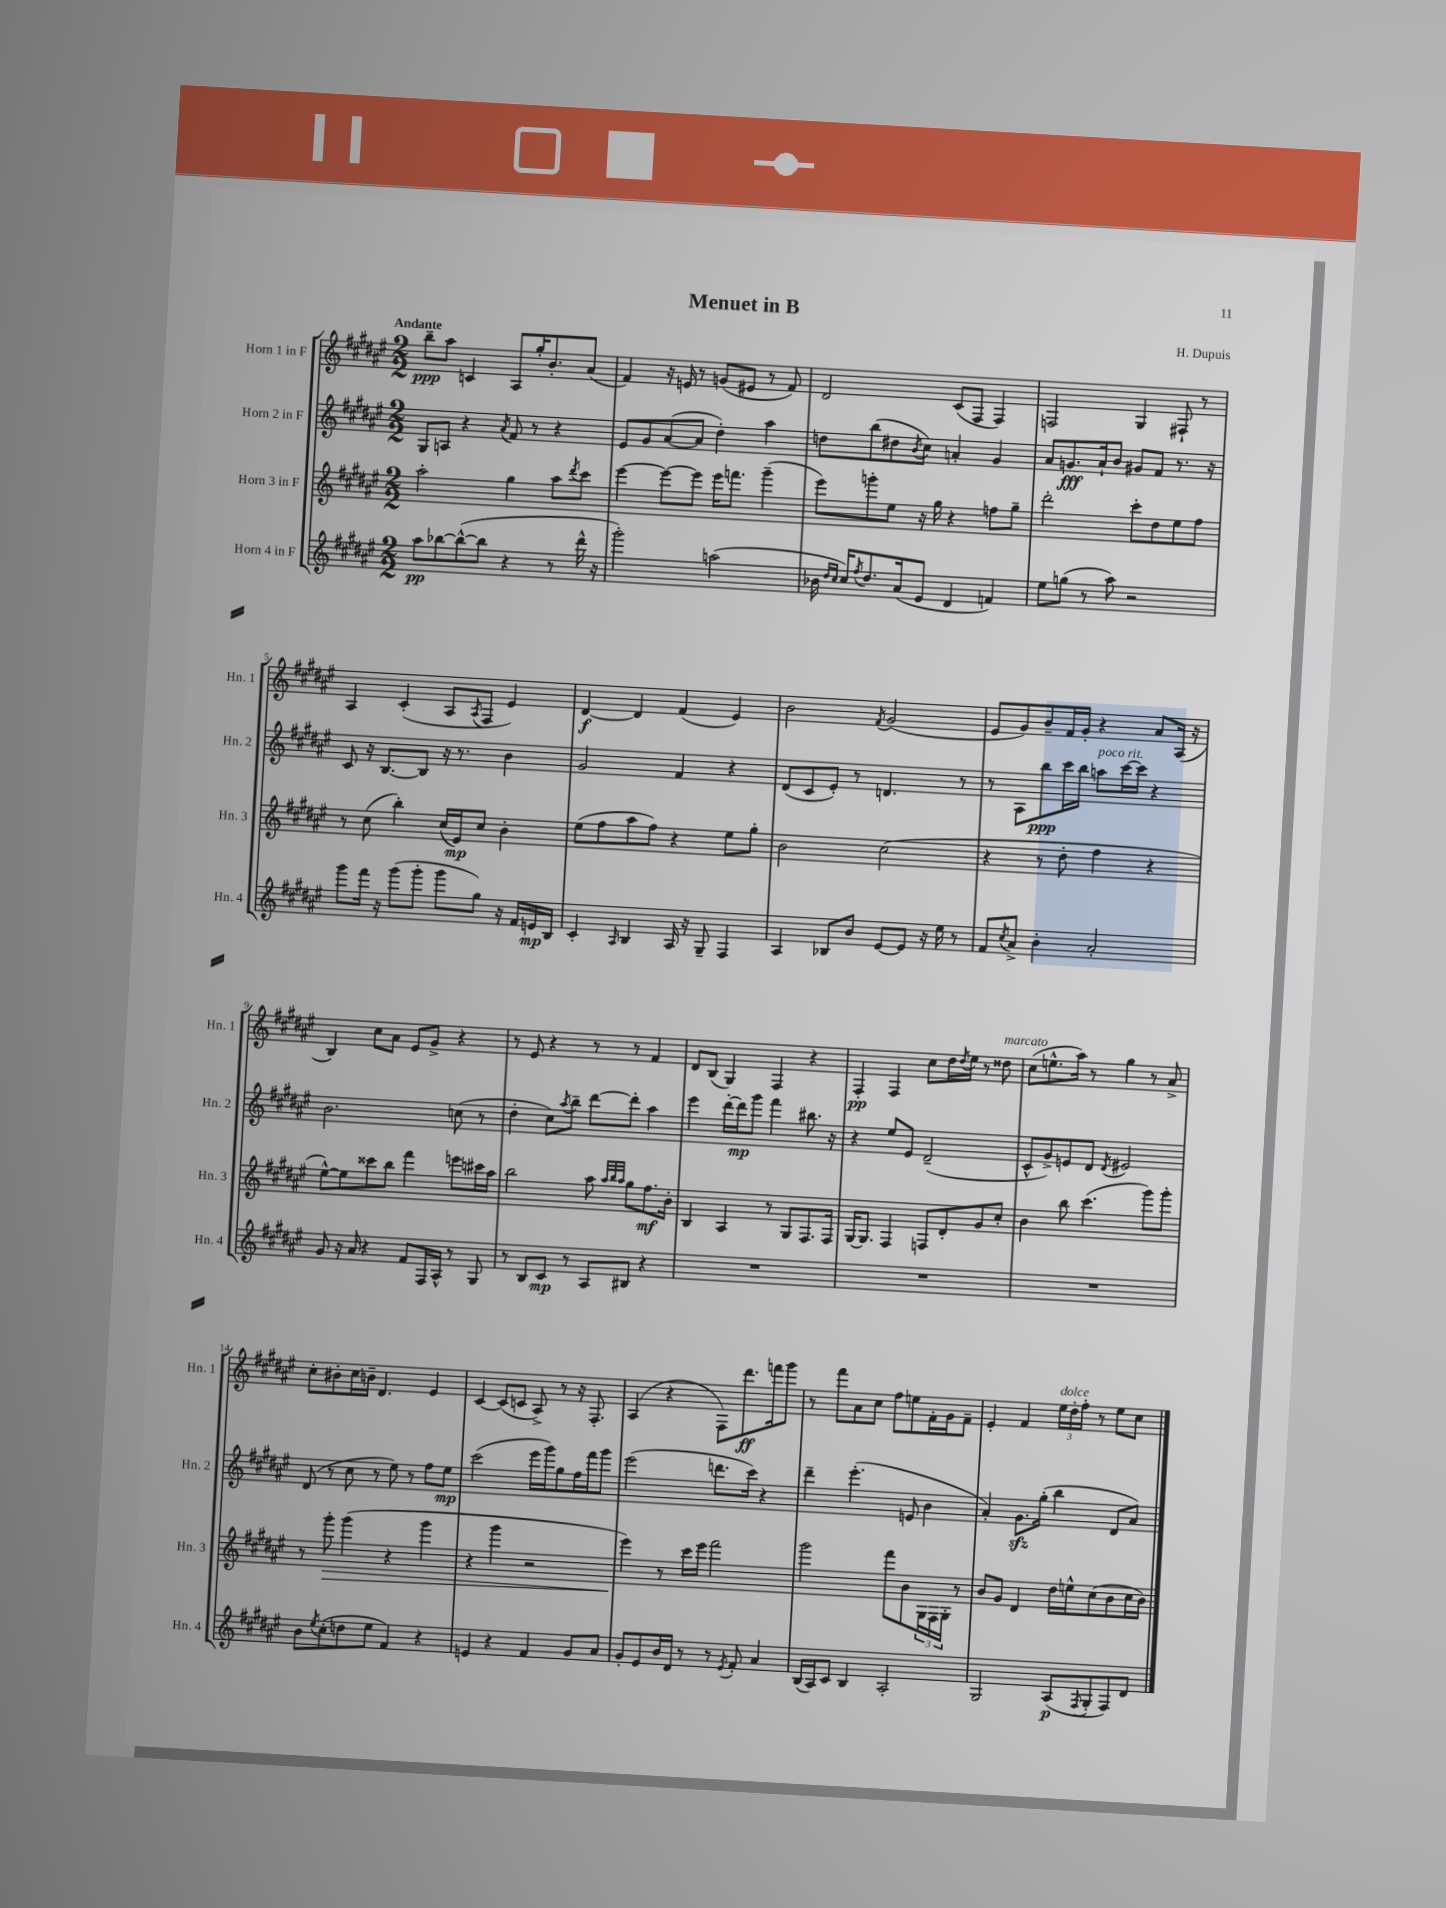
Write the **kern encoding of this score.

**kern	**kern	**kern	**kern
*staff4	*staff3	*staff2	*staff1
*clefG2	*clefG2	*clefG2	*clefG2
*k[f#c#g#d#a#e#]	*k[f#c#g#d#a#e#]	*k[f#c#g#d#a#e#]	*k[f#c#g#d#a#e#]
*M2/2	*M2/2	*M2/2	*M2/2
8aa#	2aa#'	8G#	8bb~
[8bb-	.	8A	8aa#
(8bb-^^_	.	4r	4c
8bb-]	.	.	.
.	.	8qa#	.
4r	4gg#	8f#	8A#
.	.	8r	16gg#'
.	.	.	8.b'
8r	8aa#	4r	.
.	8qddd#	.	.
16ddd#^^	8ccc#	.	(8a#
16r	.	.	.
=	=	=	=
2ggg#')	[4eee#	8e#	4f#)
.	.	8g#	.
.	8eee#_	([8a#	16r
.	.	.	16e
.	8eee#]	8a#]	8r
(2aa	16eee#	4dd#')	(8g
.	8.fff	.	.
.	.	.	8e#
.	(4ggg#~	4aa#	8r
.	.	.	8f#)
=	=	=	=
16b-	8eee#)	8dd	2d#
16qqdd#	.	.	.
16qqcc#	.	.	.
16cc#)	.	.	.
8qff#	.	.	.
8.dd#	8ggg'	(8bb	.
.	8ee#	8dd#	.
(16a#	.	.	.
.	.	8qb	.
8e#	16r	8cc#)	.
.	16gg#	.	.
4d#	4r	4a'	(8c#
.	.	.	8F#
4f)	8ff	4g#	4F#)
.	8gg#~	.	.
=	=	=	=
8ee#	2ddd#'	8a#	2F
(8gg	.	8.g	.
8r	.	.	.
.	.	16a#`	.
8aa#)	.	8b	.
2r	8ccc#'	8g#	4G#
.	8dd#	8f#	.
.	8ee#	8.r	8F#`
.	8ff#	.	8r
.	.	16r	.
=	=	=	=
8ggg#	8r	8c#	4A#
16fff#	(8cc#	16r	.
16r	.	[8.B	.
(8ggg#	4bb')	.	(4c#'
8ggg#'	.	8B]	.
8ggg#	(16cc#	16r	8A#
.	16e#)	8.r	.
.	.	.	8qA#
8gg#)	8cc#	.	8F#
16r	4b'	4b	4e#)
16f#	.	.	.
16e	.	.	.
16B	.	.	.
=	=	=	=
4c#'	(8ee#	2g#	[4d#
.	8ff#	.	.
16qqA#	.	.	.
4B	8aa#	.	4d#]
.	8ff#)	.	.
16A#	4r	4f#	(4f#
16r	.	.	.
8G#~	.	.	.
4F#	8ee#	4r	4e#)
.	8gg#'	.	.
=	=	=	=
4A#	2b	(8d#	2b
.	.	8c#	.
8B-	.	8e#')	.
8b	.	8r	.
.	.	.	8qf#
[8e#	(2cc#	4.d	(2g#
8e#]	.	.	.
16r	.	.	.
16ee#	.	.	.
8r	.	8r	.
=	=	=	=
8f#	4r	8r	8e#
8qcc#	.	.	.
8a#^	.	8A#	8g#)
4b'	8r	8bb	8b~
.	8dd#'	16ccc#	16f#
.	.	16bb	16g#'
2a#'	4ff#	8aa	4r
.	.	[16ccc#	.
.	.	16ccc#]	.
.	4r	4r	8a#
.	.	.	(16A#
.	.	.	16r
=	=	=	=
8g#	[8ee#^^)	2.b	4B)
16r	8ee#]	.	.
16a#	.	.	.
4r	8ccc##	.	8cc#
.	8bb	.	8a#
8f#	4fff#	.	8e#
16F#	.	.	8g#^
16A#^^	.	.	.
8r	8eee	(8cc	4r
8G#	16ccc#	8r	.
.	16aa#	.	.
=	=	=	=
8r	2bb	4dd#'	8r
8B	.	.	8e#
8c#	.	8cc#)	4r
.	.	8qaa#	.
8r	.	8bb~	.
8A#	8aa#	[8ddd#	8r
.	32qqaa#	.	.
.	32qqbb	.	.
.	32qqaa#	.	.
8B#	8gg#	8ddd#']	8r
4r	8.ff#	4aa#	4f#
.	16b'	.	.
=	=	=	=
1r	4B	4eee#	8d#
.	.	.	(8B
.	4A#	[16ddd#'	4G#)
.	.	16ddd#]	.
.	.	8ggg#	.
.	8r	4fff#	4F#
.	8G#	.	.
.	8.F#	8.bb#	4r
.	16F#	16r	.
=	=	=	=
1r	[16G#	4r	4F#'
.	8.G#]	.	.
.	4F#	8ee#	4F#
.	.	8e#	.
.	8F	(2d#~	8cc#
.	8d#'	.	16dd#
.	.	.	8qdd#
.	.	.	16ee#
.	8g#	.	8r
.	8cc#'	.	8dd##
=	=	=	=
1r	4b	8c#^^	(8cc#
.	.	8g#^)	8.ee^^
.	8bb	8e	.
.	.	.	16aa#)
.	(4.ccc#	8d#	8r
.	.	8qd#	.
.	.	2e#	4gg#
.	8ggg#)	.	8r
.	8ggg#'	.	8a#^
=	=	=	=
8b	8r	(8d#	8cc#'
8qee#	.	.	.
(8cc#'	8ggg#'	8r	8b#'
8dd	(4ggg#	8cc#	16cc#
.	.	.	16b~
8ee#	.	8r	4.d#
4f#)	4r	8ee#)	.
.	.	8r	.
4r	4ggg#	8ff#	4e#
.	.	8ee#	.
=	=	=	=
4e	4r	(2ccc#	[4c#
4r	4ggg#	.	(8c#]
.	.	.	8c
4f#	2r	16eee#	8A#^)
.	.	16ggg#)	.
.	.	8gg#	8r
8g#	.	16ff#	16r
.	.	16fff#	8.F#'
8a#	.	8ggg#	.
=	=	=	=
8g#'	4eee#)	(2eee#	(4A#
8e#	.	.	.
16b	8r	.	4r
16d#	.	.	.
8r	16ccc#	.	.
.	16eee#	.	.
8r	2fff#	8.ddd	8F#)
8qe#	.	.	.
8f#'	.	.	8.ddd#
.	.	16ccc#)	.
4a#	.	4r	.
.	.	.	16fff
.	.	.	8ggg#
=	=	=	=
(16B	2ggg#	4ddd#~	8r
16A#)	.	.	.
8c#	.	.	8fff#
4B	.	(4.eee#'	8a#
.	.	.	8cc#
2A#'	8fff#	.	8ff#
.	8b	8e	8ee
.	24G#	4b	16f#'
.	24F#	.	.
.	.	.	16g#
.	24G#'	.	.
.	8r	.	8f#~
=	=	=	=
2G#	8b	4a#')	4e#'
.	8g#	.	.
.	4d#	8.g#	4f#
.	.	(16gg#'	.
(8A#	16dd#	4bb	24ee#
.	.	.	24dd#'
.	16ee^^	.	.
.	.	.	24ff#'
8qF#	.	.	.
8G#'	(8cc#	.	8r
8F#)	8b	8d#	8ee#
8d#	16cc#	8a#)	8cc#
.	16b)	.	.
==	==	==	==
*-	*-	*-	*-
